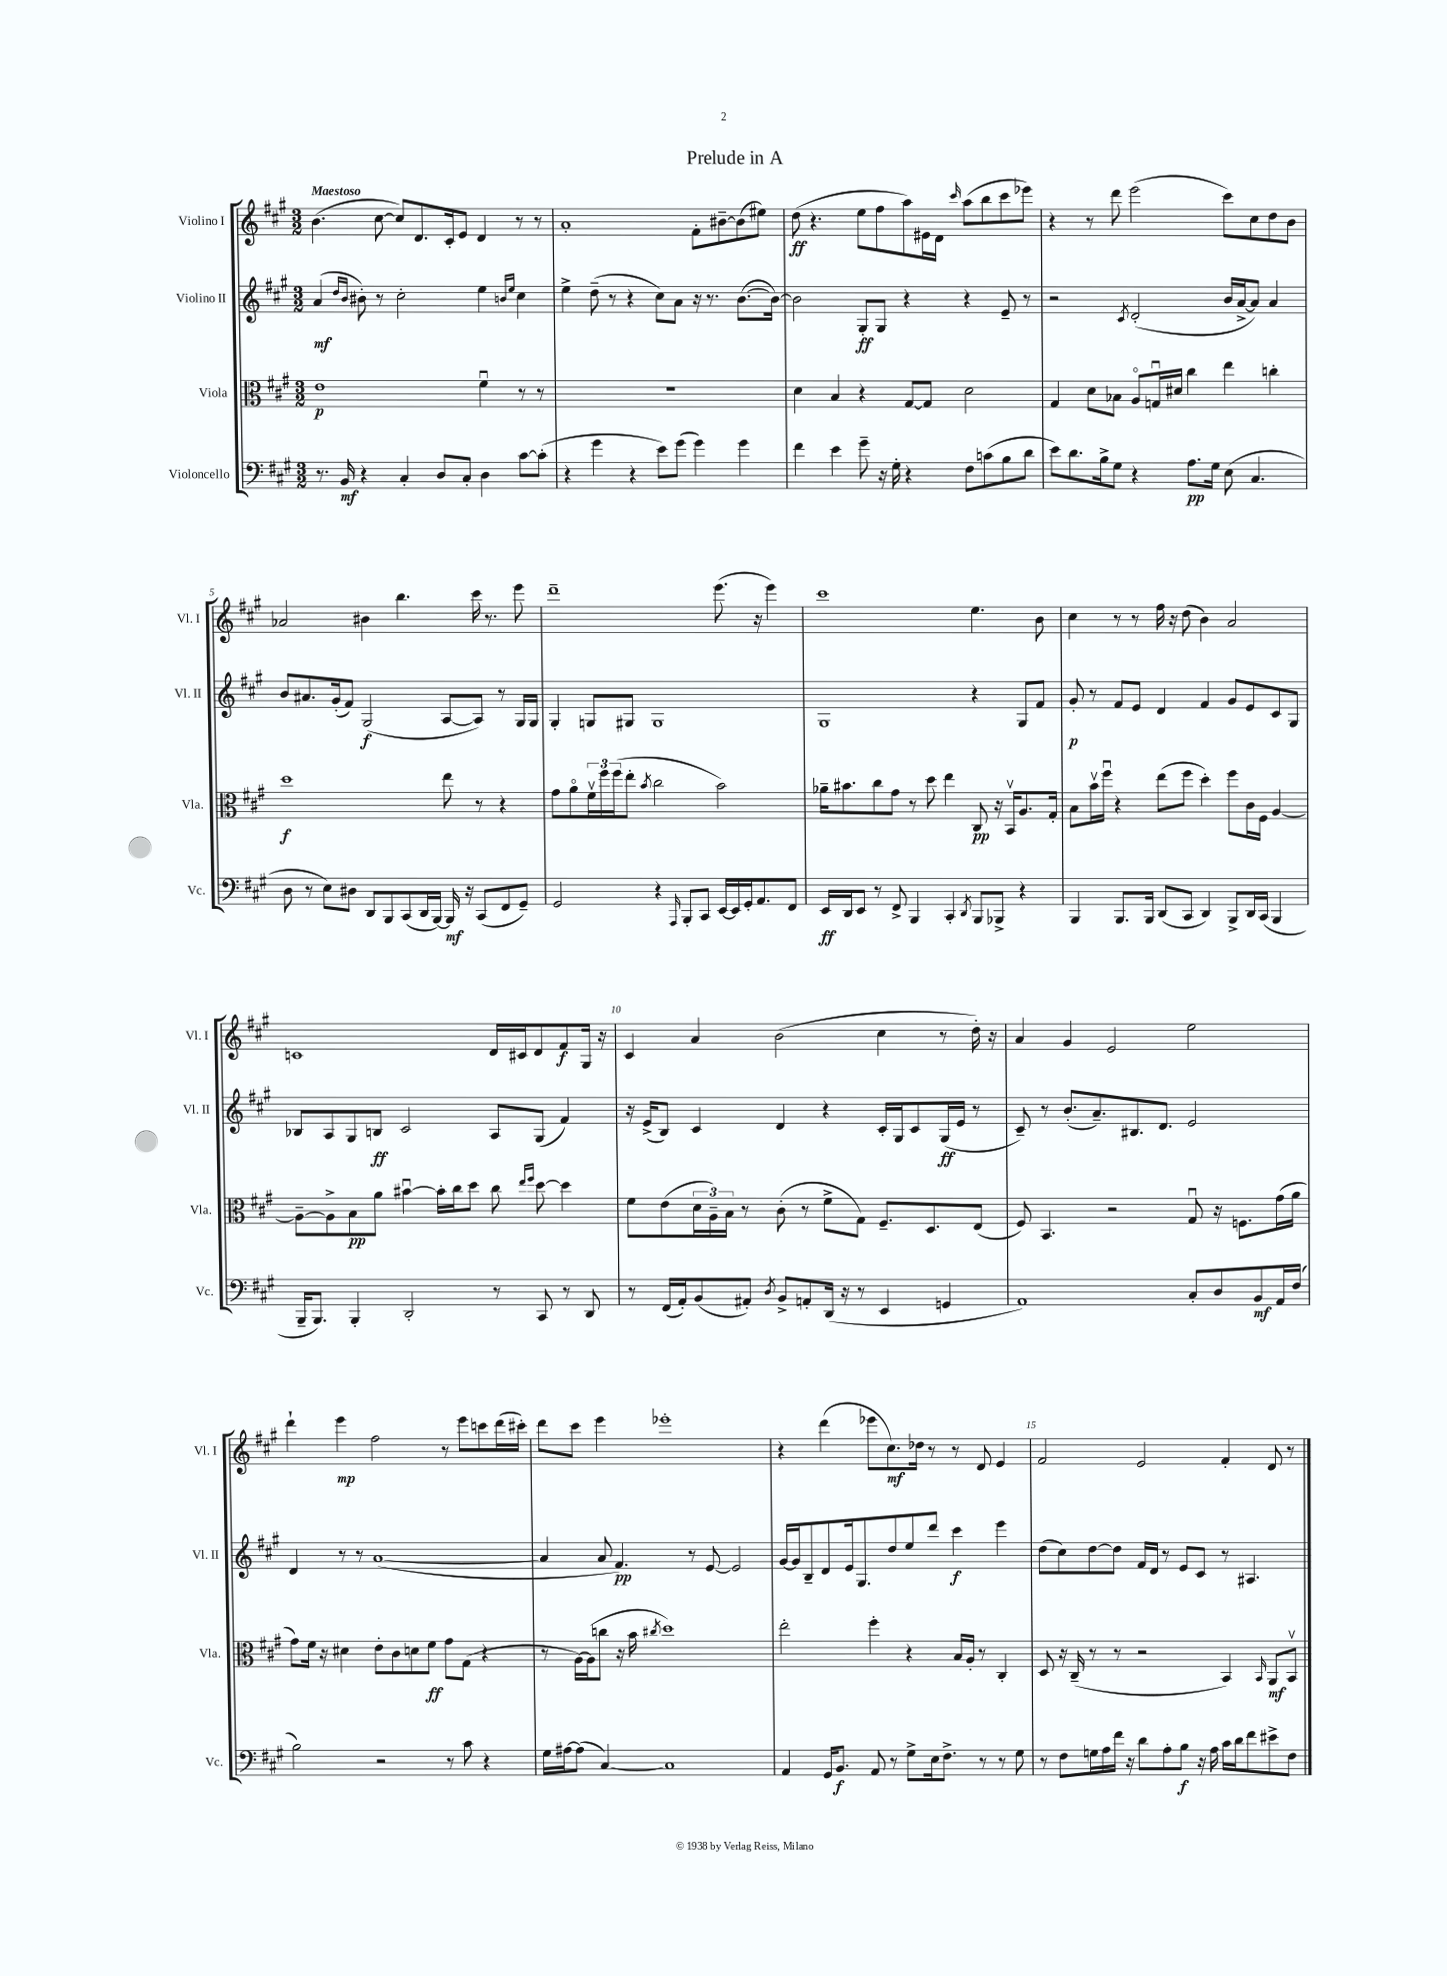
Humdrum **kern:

**kern	**dynam	**kern	**dynam	**kern	**dynam	**kern	**dynam
*part4	*part4	*part3	*part3	*part2	*part2	*part1	*part1
*staff4	*staff4	*staff3	*staff3	*staff2	*staff2	*staff1	*staff1
*I"Violoncello	*	*I"Viola	*	*I"Violino II	*	*I"Violino I	*
*I'Vc.	*	*I'Vla.	*	*I'Vl. II	*	*I'Vl. I	*
*clefF4	*	*clefC3	*	*clefG2	*	*clefG2	*
*k[f#c#g#]	*	*k[f#c#g#]	*	*k[f#c#g#]	*	*k[f#c#g#]	*
*M3/2	*	*M3/2	*	*M3/2	*	*M3/2	*
=1	=1	=1	=1	=1	=1	=1	=1
!	!	!	!	!	!	!LO:TX:a:B:t=Maestoso	!
8.r	.	1e	p	(4a/	mf	(4.b\	.
16BB/	mf	.	.	.	.	.	.
.	.	.	.	16qqdd/LL	.	.	.
.	.	.	.	16qqb/JJ	.	.	.
4r	.	.	.	8b#X'\)	.	.	.
.	.	.	.	8r	.	[8cc#\	.
4C#'/	.	.	.	2cc#'\	.	8cc#/L])	.
.	.	.	.	.	.	8.d/	.
8D/L	.	.	.	.	.	.	.
.	.	.	.	.	.	16c#'/k	.
8C#'/J	.	.	.	.	.	8e/J	.
4D\	.	4f#u\	.	4ee\	.	4d/	.
.	.	.	.	16qqbn/LL	.	.	.
.	.	.	.	16qqee/JJ	.	.	.
[8c#\L	.	8r	.	4cc#\	.	8r	.
(8c#'\J]	.	8r	.	.	.	8r	.
=2	=2	=2	=2	=2	=2	=2	=2
4r	.	1.r	.	4ee^\	.	1a'	.
4g#\	.	.	.	(8dd~\	.	.	.
.	.	.	.	8r	.	.	.
4r	.	.	.	4r	.	.	.
8e\L)	.	.	.	8cc#\L)	.	.	.
(8g#\J	.	.	.	8a\J	.	.	.
4g#\)	.	.	.	16r	.	8f#'\L	.
.	.	.	.	8.r	.	.	.
.	.	.	.	.	.	[8b#X~\	.
4g#\	.	.	.	([8.b\L	.	(8b#\]	.
.	.	.	.	.	.	8ee#X\J)	.
.	.	.	.	16b\Jk_)	.	.	.
=3	=3	=3	=3	=3	=3	=3	=3
4f#\	.	4d\	.	2b\]	.	(8dd\	ff
.	.	.	.	.	.	4.r	.
4e\	.	4B/	.	.	.	.	.
8g#~\	.	4r	.	8G#'/L	ff	8ee\L	.
16r	.	.	.	8G#/J	.	8ff#\	.
16G#'\	.	.	.	.	.	.	.
4r	.	[8G#/L	.	4r	.	8aa\)	.
.	.	8G#/J]	.	.	.	16e#X\L	.
.	.	.	.	.	.	16d\JJ	.
.	.	.	.	.	.	16qqccc#/	.
8F#\L	.	2d\	.	4r	.	(8aa\L	.
(8cn\	.	.	.	.	.	8bb\	.
8B\	.	.	.	8e~/	.	8ccc#\	.
8d\J	.	.	.	8r	.	8eee-X\J)	.
=4	=4	=4	=4	=4	=4	=4	=4
8e\L)	.	4G#/	.	2r	.	4r	.
8.d\	.	.	.	.	.	.	.
.	.	8d\L	.	.	.	8r	.
16B^\k	.	.	.	.	.	.	.
8G#\J	.	8B-X\J	.	.	.	8ddd\	.
.	.	.	.	8qc#/	.	.	.
4r	.	8A/L	.	(2d'/	.	(2eee\	.
.	.	16Gnu/L	.	.	.	.	.
.	.	16d#X/JJ	.	.	.	.	.
8.A\L	pp	4cc#\	.	.	.	.	.
16G#\Jk	.	.	.	.	.	.	.
(8E\	.	4ee\	.	16b/LL	.	8ccc#\L)	.
.	.	.	.	[16a^/J	.	.	.
4.C#/	.	.	.	8a/J])	.	8cc#\	.
.	.	4ccn'\	.	4a/	.	8dd\	.
.	.	.	.	.	.	8b\J	.
!!LO:LB:g=z
=5	=5	=5	=5	=5	=5	=5	=5
8D\	.	1dd	f	8b/L	.	2a-X/	.
8r	.	.	.	8.a#X/	.	.	.
8E\L)	.	.	.	.	.	.	.
.	.	.	.	(16g#'/k	.	.	.
8D#X\J	.	.	.	8f#/J)	.	.	.
8DD/L	.	.	.	(2G#/	f	4b#X\	.
8BBB/	.	.	.	.	.	.	.
(8CC#/	.	.	.	.	.	4.bb\	.
16DD/L	.	.	.	.	.	.	.
[16BBB/JJ)	.	.	.	.	.	.	.
16BBB/]	mf	8ee\	.	[8A/L	.	.	.
16r	.	.	.	.	.	.	.
(8CC#/L	.	8r	.	8A/J])	.	16ccc#\	.
.	.	.	.	.	.	8.r	.
8FF#/	.	4r	.	8r	.	.	.
8GG#~/J)	.	.	.	16G#/LL	.	8eee\	.
.	.	.	.	16G#/JJ	.	.	.
=6	=6	=6	=6	=6	=6	=6	=6
2GG#/	.	8g#\L	.	4G#'/	.	1ddd~	.
.	.	8a\	.	.	.	.	.
.	.	24f#v\L	.	8Gn/L	.	.	.
.	.	24ff#\	.	.	.	.	.
.	.	(24ff#\J	.	.	.	.	.
.	.	8ee'\J	.	8G#X/J	.	.	.
.	.	8qb/	.	.	.	.	.
4r	.	2cc#\	.	1G#	.	.	.
16qqAAA/	.	.	.	.	.	.	.
8BBB'/L	.	.	.	.	.	.	.
8CC#/J	.	.	.	.	.	.	.
[16EE/LL	.	2b\)	.	.	.	(8.eee\	.
16EE/]	.	.	.	.	.	.	.
16GG#'/J	.	.	.	.	.	.	.
8.AA/	.	.	.	.	.	16r	.
.	.	.	.	.	.	4eee\)	.
8FF#/J	.	.	.	.	.	.	.
=7	=7	=7	=7	=7	=7	=7	=7
16EE/LL	ff	16a-X~\KL	.	1G#	.	1ccc#	.
16DD/J	.	8.b#X\	.	.	.	.	.
8EE/J	.	.	.	.	.	.	.
8r	.	8cc#\	.	.	.	.	.
8FF#^/	.	8g#\J	.	.	.	.	.
4BBB/	.	8r	.	.	.	.	.
.	.	8dd\	.	.	.	.	.
4CC#'/	.	4ee\	.	.	.	.	.
8qDD/	.	.	.	.	.	.	.
8BBB/L	.	8C#/	pp	4r	.	4.ee\	.
8BBB-X^/J	.	16r	.	.	.	.	.
.	.	16BBv/KL	.	.	.	.	.
4r	.	8.A/	.	8G#/L	.	.	.
.	.	.	.	8f#/J	.	8b\	.
.	.	16G#'/Jk	.	.	.	.	.
=8	=8	=8	=8	=8	=8	=8	=8
4BBB/	.	8B\L	.	8g#'/	p	4cc#\	.
.	.	16bv\L	.	8r	.	.	.
.	.	16ff#u\JJ	.	.	.	.	.
8.BBB/L	.	4r	.	8f#/L	.	8r	.
.	.	.	.	8e/J	.	8r	.
16BBB/Jk	.	.	.	.	.	.	.
(8DD/L	.	(8ee\L	.	4d/	.	16ff#\	.
.	.	.	.	.	.	16r	.
8CC#/J	.	8ff#\J	.	.	.	(8dd\	.
4DD/)	.	4dd'\)	.	4f#/	.	4b\)	.
8BBB^/L	.	8ff#\L	.	8g#/L	.	2a/	.
16DD/L	.	16c#\L	.	8e/	.	.	.
(16CC#/JJ	.	16F#\JJ	.	.	.	.	.
4BBB/	.	[4A/	.	8c#/	.	.	.
.	.	.	.	8G#/J	.	.	.
!!LO:LB:g=z
=9	=9	=9	=9	=9	=9	=9	=9
16BBB~/KL	.	8A~\L_	.	8B-X/L	.	1cn	.
8.BBB/J)	.	.	.	.	.	.	.
.	.	8A^\]	.	8A/	.	.	.
4BBB'/	.	8B\	pp	8G#/	.	.	.
.	.	8a\J	.	8Bn/J	ff	.	.
2DD'/	.	[4b#Xu\	.	2c#/	.	.	.
.	.	16b#'\LL]	.	.	.	.	.
.	.	16cc#\J	.	.	.	.	.
.	.	8dd\J	.	.	.	.	.
8r	.	8cc#\	.	8A/L	.	16d/LL	.
.	.	.	.	.	.	16c#X/J	.
.	.	16qqee/LL	.	.	.	.	.
.	.	16qqff#/JJ	.	.	.	.	.
8CC#/	.	[8dd\	.	(8G#/J	.	8d/	.
8r	.	4dd\]	.	4f#/)	.	8f#/	f
8DD/	.	.	.	.	.	16G#/Jk	.
.	.	.	.	.	.	16r	.
=10	=10	=10	=10	=10	=10	=10	=10
8r	.	8f#\L	.	16r	.	4c#/	.
.	.	.	.	(16e^/KL	.	.	.
(16FF#/LL	.	(8e\	.	8B/J)	.	.	.
16AA'/J)	.	.	.	.	.	.	.
(8BB/	.	24d\L	.	4c#/	.	4a/	.
.	.	24A~\)	.	.	.	.	.
.	.	24B\JJ	.	.	.	.	.
8AA#X'/J)	.	8r	.	.	.	.	.
8qD/	.	.	.	.	.	.	.
8BB^/L	.	(8c#'\	.	4d/	.	(2b\	.
8AAn'/	.	8r	.	.	.	.	.
(16DD/Jk	.	8f#^\L	.	4r	.	.	.
16r	.	.	.	.	.	.	.
8r	.	8G#\J)	.	.	.	.	.
4EE/	.	8.F#~/L	.	16c#'/LL	.	4cc#\	.
.	.	.	.	16G#/J	.	.	.
.	.	.	.	8c#/	.	.	.
.	.	8.D/	.	.	.	.	.
4GGn/	.	.	.	(16G#/L	ff	8r	.
.	.	.	.	16e/JJ	.	.	.
.	.	(8E/J	.	8r	.	16dd'\)	.
.	.	.	.	.	.	16r	.
=11	=11	=11	=11	=11	=11	=11	=11
1AA)	.	8F#/)	.	8c#~/)	.	4a/	.
.	.	4.BB/	.	8r	.	.	.
.	.	.	.	(8.b'/L	.	4g#/	.
.	.	.	.	8.a~/)	.	.	.
.	.	2r	.	.	.	2e/	.
.	.	.	.	8.B#X/	.	.	.
.	.	.	.	8.d/J	.	.	.
8C#'/L	.	8G#u/	.	2e/	.	2ee\	.
8D/	.	16r	.	.	.	.	.
.	.	8.Fn\L	.	.	.	.	.
8BB/	mf	.	.	.	.	.	.
16AA/L	.	(16g#\L	.	.	.	.	.
(16F#/JJ	.	16a\JJ	.	.	.	.	.
!!LO:LB:g=z
=12	=12	=12	=12	=12	=12	=12	=12
2B\)	.	8g#\L)	.	4d/	.	4ddd`\	.
.	.	16f#\Jk	.	.	.	.	.
.	.	16r	.	.	.	.	.
.	.	4d#X\	.	8r	.	4eee\	mp
.	.	.	.	8r	.	.	.
2r	.	8e'\L	.	([1a	.	2ff#\	.
.	.	8c#\	.	.	.	.	.
.	.	8dn\	.	.	.	.	.
.	.	8f#\J	ff	.	.	.	.
8r	.	8g#\L	.	.	.	8r	.
8c#\	.	(8G#\J	.	.	.	8eee\L	.
4r	.	4r	.	.	.	8cccn\	.
.	.	.	.	.	.	(16ddd\L	.
.	.	.	.	.	.	16ccc#X'\JJ)	.
=13	=13	=13	=13	=13	=13	=13	=13
16G#\LL	.	8r	.	4a/]	.	8ddd\L	.
[16A#X\J	.	.	.	.	.	.	.
(8A#\J]	.	[16A\LL)	.	.	.	8ccc#\J	.
.	.	(16A\J]	.	.	.	.	.
[4C#/)	.	8ccn\J	.	8a/	.	4eee\	.
.	.	16r	.	4.f#/)	pp	.	.
.	.	16b\	.	.	.	.	.
.	.	8qcc#X/	.	.	.	.	.
1C#]	.	1dd)	.	.	.	1eee-X'	.
.	.	.	.	8r	.	.	.
.	.	.	.	[8e/	.	.	.
.	.	.	.	2e/]	.	.	.
=14	=14	=14	=14	=14	=14	=14	=14
4AA/	.	2ee'\	.	[16g#/LL	.	4r	.
.	.	.	.	16g#/J]	.	.	.
.	.	.	.	8B~/	.	.	.
16GG#/KL	.	.	.	8d/	.	(4ddd\	.
8.BB/J	f	.	.	.	.	.	.
.	.	.	.	16e/k	.	.	.
.	.	.	.	8.G#/	.	.	.
8AA/	.	4ff#'\	.	.	.	8eee-X\L	.
8r	.	.	.	8dd/	.	8.cc#\)	mf
8G#^\L	.	4r	.	8ee/	.	.	.
.	.	.	.	.	.	16dd-X\Jk	.
16E\k	.	.	.	8ddd/J	.	8r	.
8.F#^\J	.	.	.	.	.	.	.
.	.	16B/LL	.	4ccc#\	f	8r	.
.	.	16A'/JJ	.	.	.	.	.
8r	.	8r	.	.	.	8d/	.
8r	.	4C#'/	.	4eee\	.	4e/	.
8G#\	.	.	.	.	.	.	.
=15	=15	=15	=15	=15	=15	=15	=15
8r	.	8D/	.	(8dd\L	.	2f#/	.
8F#\L	.	16r	.	8cc#\)	.	.	.
.	.	(16C#~/	.	.	.	.	.
16Gn\L	.	8r	.	[8dd\	.	.	.
16A\	.	.	.	.	.	.	.
16f#\JJ	.	8r	.	8dd\J]	.	.	.
16r	.	.	.	.	.	.	.
8d\L	.	2r	.	16f#/LL	.	2e/	.
.	.	.	.	16d/JJ	.	.	.
8A'\	.	.	.	8r	.	.	.
8B\J	f	.	.	8e/L	.	.	.
16r	.	.	.	8c#/J	.	.	.
16A\	.	.	.	.	.	.	.
16c#\LL	.	4BB/)	.	8r	.	4f#'/	.
16d\J	.	.	.	.	.	.	.
8f#\	.	.	.	4.A#X/	.	.	.
.	.	16qqBB/	.	.	.	.	.
8e#X^\	.	8AA/L	mf	.	.	8d/	.
8F#\J	.	8BBv/J	.	.	.	8r	.
==	==	==	==	==	==	==	==
*-	*-	*-	*-	*-	*-	*-	*-
